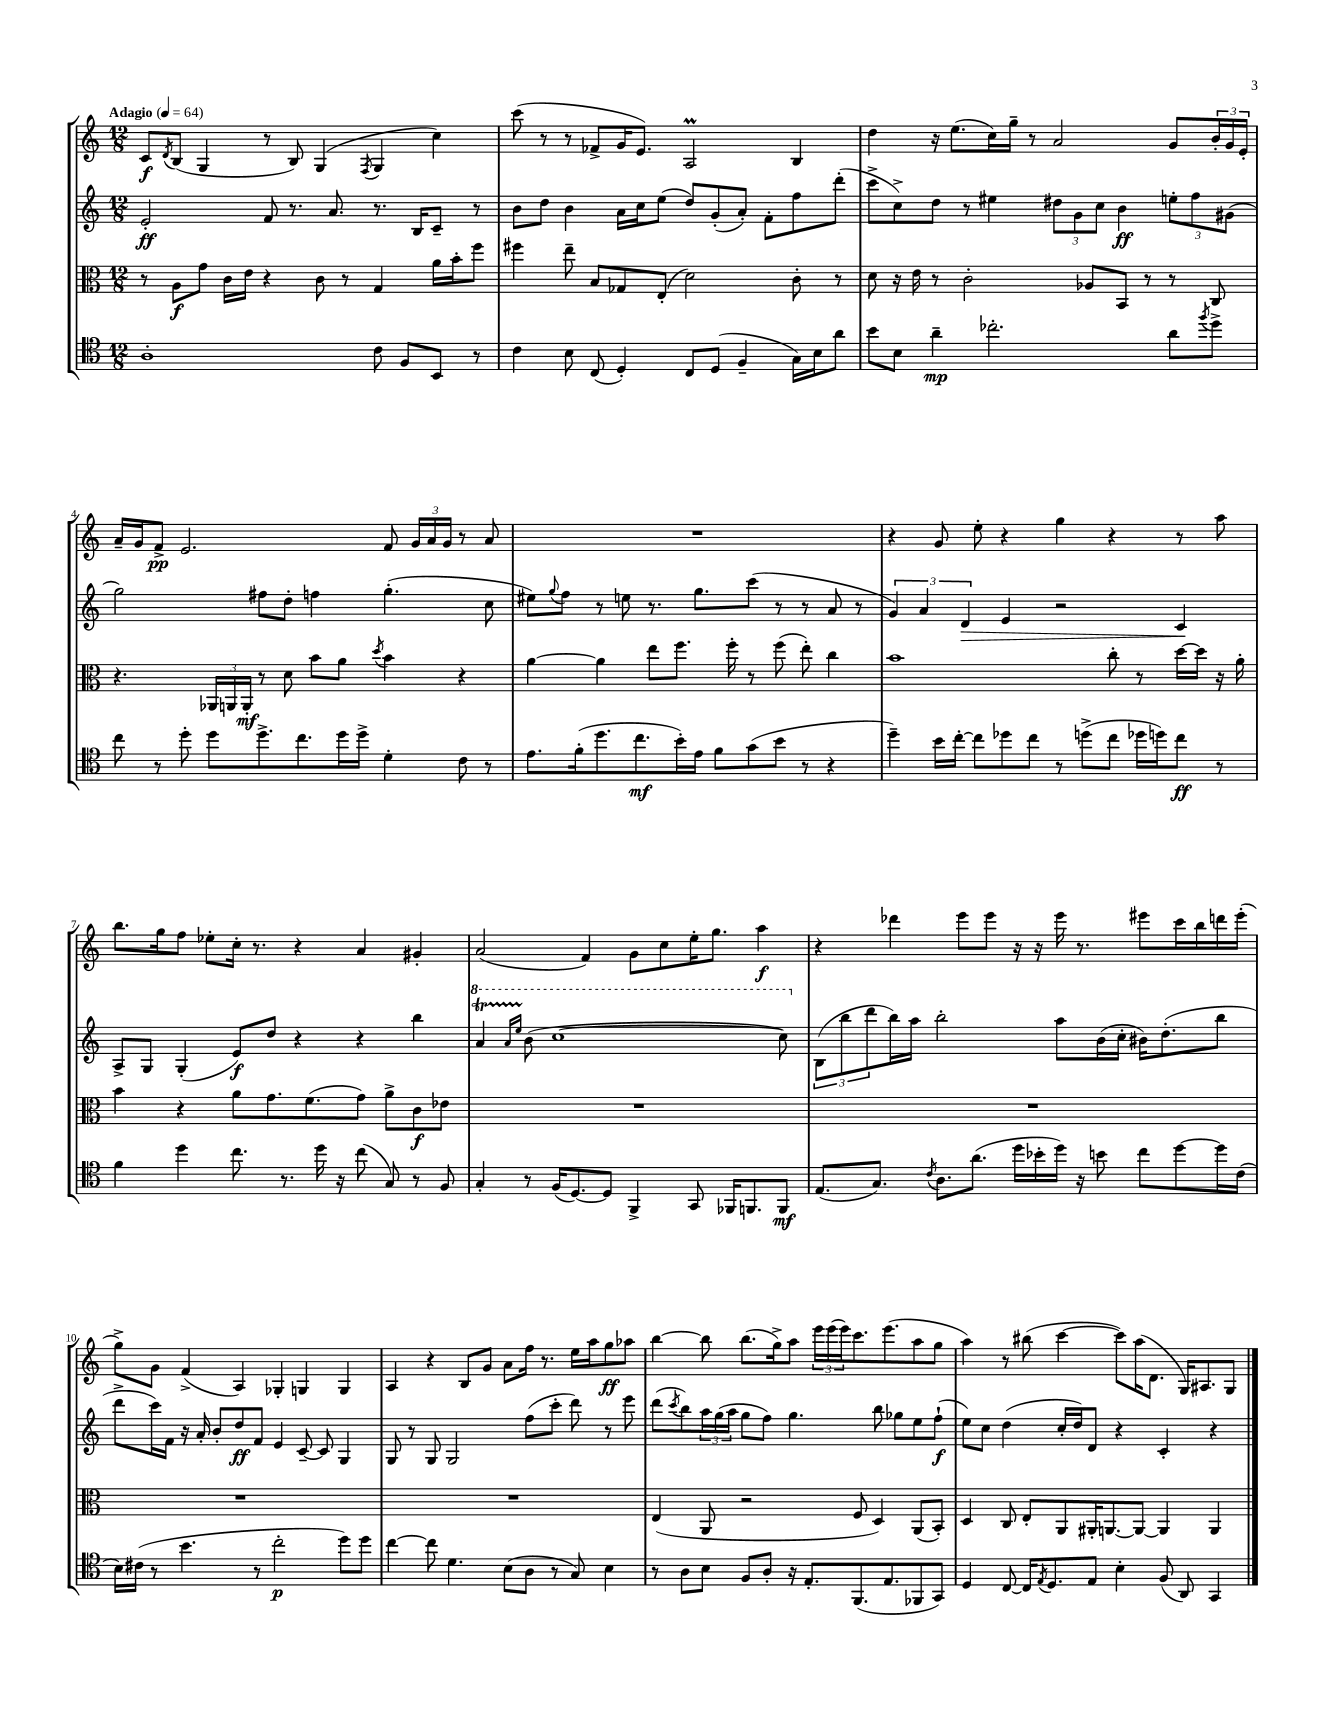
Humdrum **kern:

**kern	**dynam	**kern	**dynam	**kern	**dynam	**kern	**dynam
*part4	*part4	*part3	*part3	*part2	*part2	*part1	*part1
*staff4	*staff4	*staff3	*staff3	*staff2	*staff2	*staff1	*staff1
*clefC4	*	*clefC3	*	*clefG2	*	*clefG2	*
*k[]	*	*k[]	*	*k[]	*	*k[]	*
*M12/8	*	*M12/8	*	*M12/8	*	*M12/8	*
*MM64	*	*MM64	*	*MM64	*	*MM64	*
=1	=1	=1	=1	=1	=1	=1	=1
!	!	!	!	!	!	!LO:TX:a:B:t=Adagio	!
1A'	.	8r	.	2e'/	ff	8c/L	f
.	.	.	.	.	.	8qd/	.
.	.	8A\L	f	.	.	(8B/J	.
.	.	8g\J	.	.	.	4G/	.
.	.	16c\LL	.	.	.	.	.
.	.	16e\JJ	.	.	.	.	.
.	.	4r	.	8f/	.	8r	.
.	.	.	.	8.r	.	8B/)	.
.	.	8c\	.	.	.	(4G/	.
.	.	.	.	8.a/	.	.	.
.	.	8r	.	.	.	.	.
.	.	.	.	.	.	8qF/	.
8c\	.	4G/	.	8.r	.	4G/	.
8F/L	.	.	.	.	.	.	.
.	.	.	.	16B/KL	.	.	.
8BB/J	.	16a\LL	.	8c~/J	.	4cc\)	.
.	.	16b'\J	.	.	.	.	.
8r	.	8ff\J	.	8r	.	.	.
=2	=2	=2	=2	=2	=2	=2	=2
4c\	.	4ff#X\	.	8b\L	.	(8ccc\	.
.	.	.	.	8dd\J	.	8r	.
8B\	.	8ee~\	.	4b\	.	8r	.
(8C/	.	8B/L	.	.	.	8f-X^/L	.
4D'/)	.	8G-X/	.	16a\LL	.	16g/K	.
.	.	.	.	16cc\J	.	8.e/J)	.
.	.	(8E'/J	.	(8ee\J	.	.	.
8C/L	.	2d\)	.	8dd/L)	.	2AM/	.
(8D/J	.	.	.	(8g'/	.	.	.
4F~/	.	.	.	8a'/J)	.	.	.
.	.	.	.	8f'\L	.	.	.
16G\LL)	.	8c'\	.	8ff\	.	4B/	.
16B\J	.	.	.	.	.	.	.
8a\J	.	8r	.	(8ddd'\J	.	.	.
=3	=3	=3	=3	=3	=3	=3	=3
8b\L	.	8d\	.	8ccc^\L	.	4dd\	.
8B\J	.	16r	.	8cc^\)	.	.	.
.	.	16e\	.	.	.	.	.
4a~\	mp	8r	.	8dd\J	.	16r	.
.	.	.	.	.	.	(8.ee\L	.
.	.	2c'\	.	8r	.	.	.
2.cc-X'\	.	.	.	4ee#X\	.	16cc\L)	.
.	.	.	.	.	.	16gg~\JJ	.
.	.	.	.	.	.	8r	.
.	.	.	.	12dd#X\L	.	2a/	.
.	.	.	.	12g\	.	.	.
.	.	8A-X/L	.	.	.	.	.
.	.	.	.	12cc\J	.	.	.
.	.	8BB/J	.	4b\	ff	.	.
.	.	8r	.	.	.	.	.
8a\L	.	8r	.	12een'\L	.	8g/L	.
.	.	.	.	12ff\	.	.	.
8qff/	.	.	.	.	.	.	.
8dd^\J	.	8C/	.	.	.	24b'/L	.
.	.	.	.	(12g#X\J	.	24g/	.
.	.	.	.	.	.	24e'/JJ	.
!!LO:LB:g=z
=4	=4	=4	=4	=4	=4	=4	=4
8cc\	.	4.r	.	2gg\)	.	16a~/LL	.
.	.	.	.	.	.	16g/J	.
8r	.	.	.	.	.	8f^/J	pp
8dd'\	.	.	.	.	.	2.e/	.
8dd\L	.	24AA-X/LL	.	.	.	.	.
.	.	24AAn/	.	.	.	.	.
.	.	24AA'/JJ	mf	.	.	.	.
8.dd^\	.	8r	.	8ff#X\L	.	.	.
.	.	8d\	.	8dd'\J	.	.	.
8.cc\	.	.	.	.	.	.	.
.	.	8b\L	.	4ffn\	.	.	.
16dd\L	.	8a\J	.	.	.	.	.
16dd^\JJ	.	.	.	.	.	.	.
.	.	8qdd/	.	.	.	.	.
4d'\	.	4b\	.	(4.gg'\	.	8f/	.
.	.	.	.	.	.	24g/LL	.
.	.	.	.	.	.	24a/	.
.	.	.	.	.	.	24g/JJ	.
8c\	.	4r	.	.	.	8r	.
8r	.	.	.	8cc\	.	8a/	.
=5	=5	=5	=5	=5	=5	=5	=5
8.e\L	.	[4a\	.	8ee#X\L)	.	1.r	.
.	.	.	.	8qqgg/	.	.	.
.	.	.	.	8ff\J	.	.	.
(16f'\k	.	.	.	.	.	.	.
8.dd\	.	4a\]	.	8r	.	.	.
.	.	.	.	8een\	.	.	.
8.cc\	mf	.	.	.	.	.	.
.	.	8ee\L	.	8.r	.	.	.
16b'\L)	.	8.ff\J	.	.	.	.	.
16e\JJ	.	.	.	8.gg\L	.	.	.
8f\L	.	.	.	.	.	.	.
.	.	16ff'\	.	.	.	.	.
(8g\	.	8r	.	(8ccc\J	.	.	.
8b\J	.	(8ff\	.	8r	.	.	.
8r	.	8ee'\)	.	8r	.	.	.
4r	.	4cc\	.	8a/	.	.	.
.	.	.	.	8r	.	.	.
=6	=6	=6	=6	=6	=6	=6	=6
4dd~\)	.	1b	.	6g/)	.	4r	.
.	.	.	.	6a/	.	.	.
16b\LL	.	.	.	.	.	8g/	.
[16cc'\JJ	.	.	.	.	.	.	.
!	!	!	!	!	!LO:HP:b	!	!
.	.	.	.	6d/	>	.	.
8cc\L]	.	.	.	.	.	8ee'\	.
8dd-X\	.	.	.	4e/	.	4r	.
8cc\J	.	.	.	.	.	.	.
8r	.	.	.	2r	.	4gg\	.
(8ddn^\L	.	.	.	.	.	.	.
8cc\J	.	8cc'\	.	.	.	4r	.
16dd-X\LL	.	8r	.	.	.	.	.
16ddn\J)	.	.	.	.	.	.	.
8cc\J	ff	[16dd\LL	.	4c/	.	8r	.
.	.	16dd\JJ]	.	.	.	.	.
8r	.	16r	.	.	.	8aa\	.
.	.	16a'\	.	.	.	.	.
.	.	.	.	.	]	.	.
!!LO:LB:g=z
=7	=7	=7	=7	=7	=7	=7	=7
4f\	.	4b\	.	8A^/L	.	8.bb\L	.
.	.	.	.	8G/J	.	.	.
.	.	.	.	.	.	16gg\k	.
4dd\	.	4r	.	(4G'/	.	8ff\J	.
.	.	.	.	.	.	8ee-X'\L	.
8.cc\	.	8a\L	.	8e/L)	f	16cc'\Jk	.
.	.	.	.	.	.	8.r	.
.	.	8.g\	.	8dd/J	.	.	.
8.r	.	.	.	.	.	.	.
.	.	.	.	4r	.	4r	.
.	.	(8.f\	.	.	.	.	.
16dd\	.	.	.	.	.	.	.
16r	.	.	.	.	.	.	.
(8cc\	.	8g\J)	.	4r	.	4a/	.
8G/)	.	8a^\L	.	.	.	.	.
8r	.	8c\	f	4bb\	.	4g#X'/	.
8F/	.	8e-X\J	.	.	.	.	.
=8	=8	=8	=8	=8	=8	=8	=8
*	*	*	*	*8va	*	*	*
4G'/	.	1.r	.	4aaT/	.	(2a/	.
.	.	.	.	16qqaa/LL	.	.	.
.	.	.	.	16qqeee/JJ	.	.	.
8r	.	.	.	(8bb\	.	.	.
(16F/KL	.	.	.	[1ccc	.	.	.
[8.D/)	.	.	.	.	.	.	.
.	.	.	.	.	.	4f/)	.
8D/J]	.	.	.	.	.	.	.
4FF^/	.	.	.	.	.	8g\L	.
.	.	.	.	.	.	8cc\	.
8GG/	.	.	.	.	.	16ee'\K	.
.	.	.	.	.	.	8.gg\J	.
16FF-X/KL	.	.	.	.	.	.	.
8.FFn/	.	.	.	.	.	.	.
.	.	.	.	.	.	4aa\	f
8FF/J	mf	.	.	8ccc\])	.	.	.
=9	=9	=9	=9	=9	=9	=9	=9
*	*	*	*	*X8va	*	*	*
(8.E/L	.	1.r	.	(12B\L	.	4r	.
.	.	.	.	12bb\	.	.	.
.	.	.	.	12ddd\	.	.	.
8.G/J)	.	.	.	.	.	.	.
.	.	.	.	16bb\L)	.	4ddd-X\	.
.	.	.	.	16aa\JJ	.	.	.
8qc/	.	.	.	.	.	.	.
8.A\L	.	.	.	2bb'\	.	.	.
.	.	.	.	.	.	8eee\L	.
(8.a\J	.	.	.	.	.	.	.
.	.	.	.	.	.	8eee\J	.
16dd\LL	.	.	.	.	.	16r	.
16b-X'\	.	.	.	.	.	16r	.
16dd\JJ)	.	.	.	8aa\L	.	16eee\	.
16r	.	.	.	.	.	8.r	.
8bn\	.	.	.	(16b\L	.	.	.
.	.	.	.	16cc'\JJ	.	.	.
8cc\L	.	.	.	16b#X\KL)	.	8eee#X\L	.
.	.	.	.	(8.dd'\	.	.	.
[8dd\	.	.	.	.	.	16ccc\L	.
.	.	.	.	.	.	16bb\	.
16dd\L]	.	.	.	8bb\J	.	16dddn\	.
(16c\JJ	.	.	.	.	.	(16eee#'\JJ	.
!!LO:LB:g=z
=10	=10	=10	=10	=10	=10	=10	=10
16B\LL)	.	1.r	.	8ddd^\L	.	8gg^\L)	.
(16c#X\JJ	.	.	.	.	.	.	.
8r	.	.	.	16ccc\L)	.	8g\J	.
.	.	.	.	16f\JJ	.	.	.
4.b\	.	.	.	16r	.	(4f^/	.
.	.	.	.	16a'/	.	.	.
.	.	.	.	8b'/L	.	.	.
.	.	.	.	8dd/	ff	4A/)	.
8r	.	.	.	8f/J	.	.	.
2cc'\	p	.	.	4e/	.	4G-X'/	.
.	.	.	.	[8c~/	.	4Gn/	.
.	.	.	.	8c/]	.	.	.
8dd\L)	.	.	.	4G/	.	4G/	.
8dd\J	.	.	.	.	.	.	.
=11	=11	=11	=11	=11	=11	=11	=11
[4cc\	.	1.r	.	8G/	.	4A/	.
.	.	.	.	8r	.	.	.
8cc\]	.	.	.	8G/	.	4r	.
4.d\	.	.	.	2G/	.	.	.
.	.	.	.	.	.	8B/L	.
.	.	.	.	.	.	8g/J	.
(8B\L	.	.	.	.	.	8a\L	.
8A\J	.	.	.	(8ff\L	.	16ff\Jk	.
.	.	.	.	.	.	8.r	.
8r	.	.	.	8ccc'\J	.	.	.
8G/)	.	.	.	8ddd\)	.	16ee\LL	.
.	.	.	.	.	.	16aa\J	.
4B\	.	.	.	8r	.	8gg\	ff
.	.	.	.	8eee\	.	8aa-X\J	.
=12	=12	=12	=12	=12	=12	=12	=12
8r	.	(4E/	.	(8ddd\L	.	[4bb\	.
.	.	.	.	8qccc/	.	.	.
8A\L	.	.	.	8bb\)	.	.	.
8B\J	.	8AA/	.	24aa\L	.	8bb\]	.
.	.	.	.	(24gg\	.	.	.
.	.	.	.	24aa\JJ	.	.	.
8F/L	.	2r	.	8gg\L	.	(8.bb\L	.
8A'/J	.	.	.	8ff\J)	.	.	.
.	.	.	.	.	.	16gg^\k)	.
16r	.	.	.	4.gg\	.	8aa\J	.
8.E'/L	.	.	.	.	.	.	.
.	.	.	.	.	.	24eee\LL	.
.	.	.	.	.	.	(24eee\	.
.	.	.	.	.	.	24eee\J)	.
(8.FF/	.	8F/	.	.	.	8.ccc\	.
.	.	4D/)	.	8bb\	.	.	.
8.E/	.	.	.	.	.	(8.eee\	.
.	.	.	.	8gg-X\L	.	.	.
8FF-X/	.	(8AA/L	.	8ee\	.	8aa\	.
8GG/J)	.	8BB'/J)	.	(8ff`\J	f	8gg\J	.
=13	=13	=13	=13	=13	=13	=13	=13
4D/	.	4D/	.	8ee\L)	.	4aa\)	.
.	.	.	.	8cc\J	.	.	.
[8C/	.	8C/	.	(4dd\	.	8r	.
16C/KL]	.	8E'/L	.	.	.	(8bb#X\	.
8qE/	.	.	.	.	.	.	.
8.D/	.	.	.	.	.	.	.
.	.	8AA/	.	16cc'/LL	.	[4ccc\	.
.	.	.	.	16dd/J)	.	.	.
8E/J	.	16AA#X'/K	.	8d/J	.	.	.
.	.	[8.AAn/	.	.	.	.	.
4B'\	.	.	.	4r	.	8ccc\L])	.
.	.	8AA/J_	.	.	.	(16aa\K	.
.	.	.	.	.	.	8.d\J	.
(8F/	.	4AA/]	.	4c'/	.	.	.
8AA/)	.	.	.	.	.	16G/KL)	.
.	.	.	.	.	.	8.A#X/	.
4GG/	.	4AA/	.	4r	.	.	.
.	.	.	.	.	.	8G/J	.
==	==	==	==	==	==	==	==
*-	*-	*-	*-	*-	*-	*-	*-
